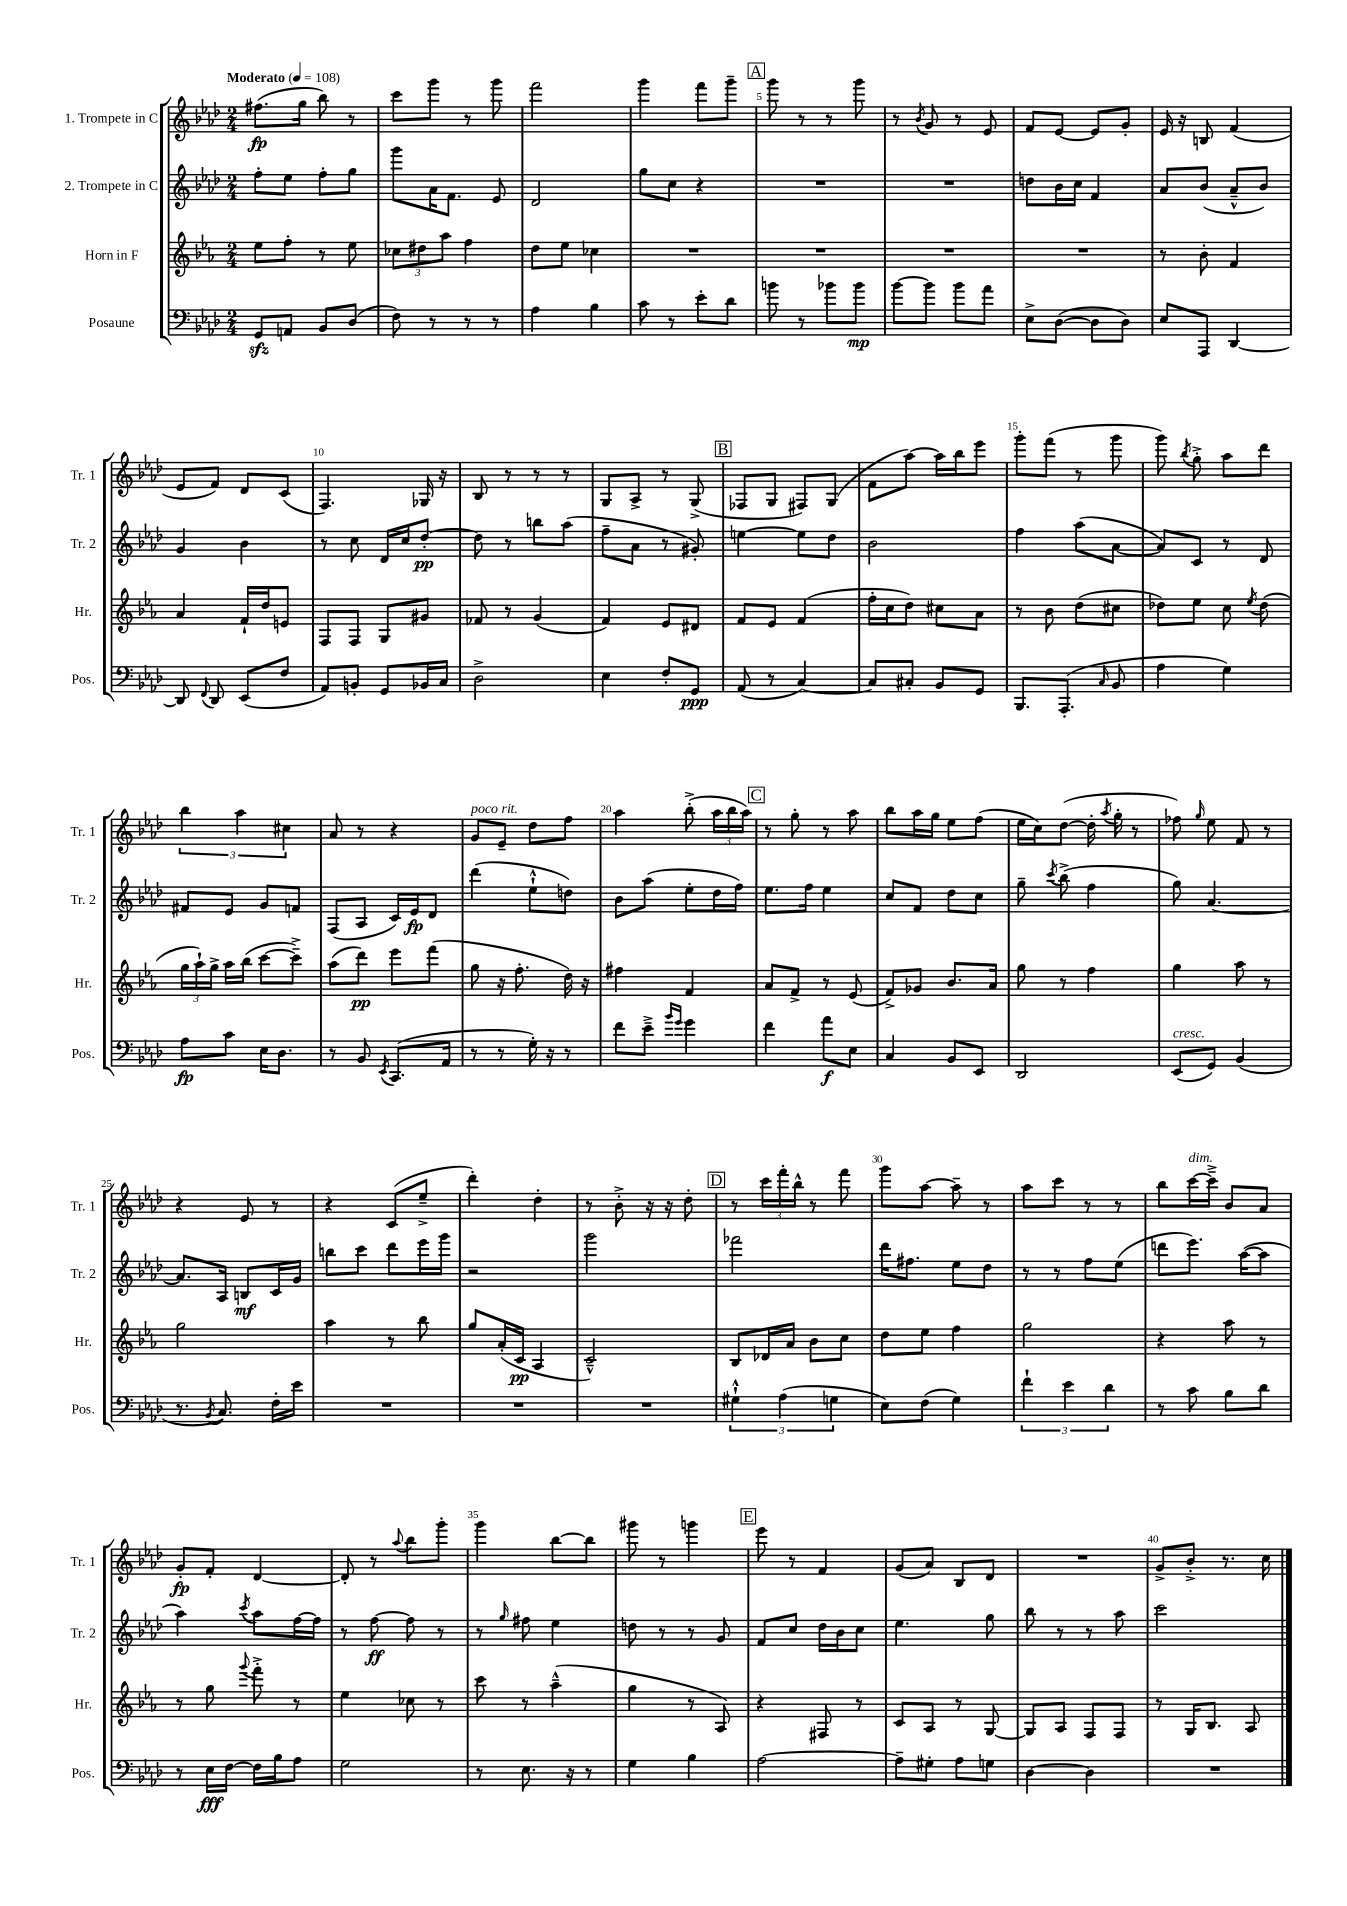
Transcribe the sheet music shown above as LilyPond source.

<<
\new StaffGroup <<
\new Staff = "s0" \with { instrumentName = "1. Trompete in C" shortInstrumentName = "Tr. 1" } {
    \clef treble \key aes \major \numericTimeSignature \time 2/4 \tempo "Moderato" 4 = 108
    \autoBeamOff fis''8.[\fp( g''16] bes''8) r8 |
    c'''8[ g'''8] r8 g'''8 |
    f'''2 |
    g'''4 f'''8[ g'''8]-- |
    \mark \markup { \box "A" } g'''8 r8 r8 g'''8 |
    r8 \acciaccatura { bes'8 } g'8 r8 ees'8 |
    f'8[ ees'8]~ ees'8[ g'8]-. |
    ees'16 r16 b8 f'4( |
    ees'8[ f'8]) des'8[ c'8]( |
    f4.) ges16 r16 |
    bes8 r8 r8 r8 |
    g8[ aes8]-> r8 g8->( |
    \mark \markup { \box "B" } fes8[ g8] fis8[) g8]( |
    f'8[ aes''8]~) aes''16[ bes''16 ees'''8] |
    g'''8[-. f'''8]( r8 g'''8 |
    g'''8) \acciaccatura { bes''8 } g''8-.-> aes''8[ des'''8] |
    \tuplet 3/2 { bes''4 aes''4 cis''4 } |
    aes'8 r8 r4 |
    g'8[^\markup { \italic "poco rit." } ees'8]-- des''8[ f''8] |
    aes''4 bes''8-.->( \tuplet 3/2 { aes''16[ bes''16 aes''16]) } |
    \mark \markup { \box "C" } r8 g''8-. r8 aes''8 |
    bes''8[ aes''16 g''16] ees''8[ f''8]( |
    ees''16[ c''16) des''8]~( des''16-. \acciaccatura { aes''8 } g''16-. r8 |
    fes''8) \grace { g''16 } ees''8 f'8 r8 |
    r4 ees'8 r8 |
    r4 c'8[( ees''8]---> |
    des'''4-.) des''4-. |
    r8 bes'8-.-> r16 r16 des''8-. |
    \mark \markup { \box "D" } r8 \tuplet 3/2 { c'''16[ f'''16-. bes''16]-^ } r8 f'''8 |
    g'''8[ aes''8]~ aes''8-- r8 |
    aes''8[ c'''8] r8 r8 |
    bes''8[ c'''16~^\markup { \italic "dim." } c'''16]---> bes'8[ aes'8] |
    g'8[-.\fp f'8]-. des'4~ |
    des'8-. r8 \appoggiatura { aes''8 } bes''8[ g'''8]-. |
    g'''4 bes''8[~ bes''8] |
    gis'''8 r8 g'''4 |
    \mark \markup { \box "E" } ees'''8 r8 f'4 |
    g'8[( aes'8]) bes8[ des'8] |
    R2 |
    g'8[-> bes'8]-.-> r8. c''16 \bar "|." |
}
\new Staff = "s1" \with { instrumentName = "2. Trompete in C" shortInstrumentName = "Tr. 2" } {
    \clef treble \key aes \major \numericTimeSignature \time 2/4
    \autoBeamOff f''8[-. ees''8] f''8[-. g''8] |
    g'''8[ aes'16 f'8.] ees'8 |
    des'2 |
    g''8[ c''8] r4 |
    \mark \markup { \box "A" } R2 |
    R2 |
    d''8[ bes'16 c''16] f'4 |
    aes'8[ bes'8]( aes'8[---^ bes'8]) |
    g'4 bes'4 |
    r8 c''8 des'16[ c''16 des''8]~-.\pp |
    des''8 r8 b''8[ aes''8]( |
    f''8[-- aes'8] r8 gis'8-.) |
    \mark \markup { \box "B" } e''4~ e''8[ des''8] |
    bes'2 |
    f''4 aes''8[( aes'8]~ |
    aes'8[) c'8] r8 des'8 |
    fis'8[ ees'8] g'8[ f'8] |
    f8[( aes8] c'16[) ees'16\fp des'8] |
    des'''4( ees''8[-!-^ d''8]) |
    bes'8[ aes''8]( ees''8[-. des''16 f''16]) |
    \mark \markup { \box "C" } ees''8.[ f''16] ees''4 |
    c''8[ f'8] des''8[ c''8] |
    g''8-- \acciaccatura { c'''8 } bes''8->( f''4 |
    g''8) aes'4.~ |
    aes'8.[ aes16] b8[\mf c'16 g'16] |
    b''8[ c'''8] des'''8[ ees'''16 g'''16] |
    r2 |
    g'''2 |
    \mark \markup { \box "D" } fes'''2 |
    des'''16[ fis''8.] ees''8[ des''8] |
    r8 r8 f''8[ ees''8]( |
    d'''8[ ees'''8.]) aes''16[~( aes''8] |
    aes''4) \acciaccatura { c'''8 } aes''8[ f''16~ f''16] |
    r8 f''8~\ff f''8 r8 |
    r8 \grace { g''16 } fis''8 ees''4 |
    d''8 r8 r8 g'8 |
    \mark \markup { \box "E" } f'8[ c''8] des''16[ bes'16 c''8] |
    ees''4. g''8 |
    bes''8 r8 r8 aes''8 |
    c'''2 \bar "|." |
}
\new Staff = "s2" \with { instrumentName = "Horn in F" shortInstrumentName = "Hr." } {
    \clef treble \key ees \major \numericTimeSignature \time 2/4
    \autoBeamOff ees''8[ f''8]-. r8 ees''8 |
    \tuplet 3/2 { ces''8[ dis''8 aes''8] } f''4 |
    d''8[ ees''8] ces''4 |
    R2 |
    \mark \markup { \box "A" } R2 |
    R2 |
    R2 |
    r8 bes'8-. f'4 |
    aes'4 f'16[-! d''16 e'8] |
    f8[ f8] g8[ gis'8] |
    fes'8 r8 g'4( |
    f'4) ees'8[ dis'8] |
    \mark \markup { \box "B" } f'8[ ees'8] f'4( |
    f''16[-. c''16 d''8]) cis''8[ aes'8] |
    r8 bes'8 d''8[( cis''8] |
    des''8[) ees''8] c''8 \acciaccatura { ees''8 } des''8( |
    \tuplet 3/2 { g''16[ aes''16-!) g''16]-> } aes''16[ bes''16]( c'''8[~ c'''8]--->) |
    aes''8[( d'''8]\pp) ees'''8[ f'''8]( |
    g''8 r16 f''8.-. d''16) r16 |
    fis''4 f'4 |
    \mark \markup { \box "C" } aes'8[ f'8]-> r8 ees'8( |
    f'8[->) ges'8] bes'8.[ aes'16] |
    g''8 r8 f''4 |
    g''4 aes''8 r8 |
    g''2 |
    aes''4 r8 bes''8 |
    g''8[ aes'16-.( c'16]\pp aes4 |
    c'2---^) |
    \mark \markup { \box "D" } bes8[ des'16 aes'16] bes'8[ c''8] |
    d''8[ ees''8] f''4 |
    g''2 |
    r4 aes''8 r8 |
    r8 g''8 \appoggiatura { g'''8 } f'''8-.-> r8 |
    ees''4 ces''8 r8 |
    c'''8 r8 aes''4---^( |
    g''4 r8 aes8) |
    \mark \markup { \box "E" } r4 fis8 r8 |
    c'8[ aes8] r8 g8~ |
    g8[ aes8] f8[ f8] |
    r8 g16[ bes8.] aes8 \bar "|." |
}
\new Staff = "s3" \with { instrumentName = "Posaune" shortInstrumentName = "Pos." } {
    \clef bass \key aes \major \numericTimeSignature \time 2/4
    \autoBeamOff g,8[\sfz a,8] bes,8[ des8]( |
    f8) r8 r8 r8 |
    aes4 bes4 |
    c'8 r8 ees'8[-. des'8] |
    \mark \markup { \box "A" } b'8 r8 bes'8[ bes'8]\mp |
    bes'8[~ bes'8] bes'8[ aes'8] |
    ees8[-> des8]~( des8[ des8]) |
    ees8[ aes,,8] des,4~ |
    des,8 \appoggiatura { f,8 } des,8 ees,8[( f8] |
    aes,8[) b,8]-. g,8[ bes,16 c16] |
    des2-> |
    ees4 f8[-. g,8]\ppp |
    \mark \markup { \box "B" } aes,8( r8 c4~) |
    c8[ cis8]-. bes,8[ g,8] |
    bes,,8.[ aes,,8.]-.( \grace { c16 } bes,8 |
    aes4 g4) |
    aes8[\fp c'8] ees16[ des8.] |
    r8 bes,8 \acciaccatura { ees,8 } c,8.[( aes,16] |
    r8 r8 g16-.) r16 r8 |
    f'8[ ees'8]---> \grace { bes'16[ g'16] } g'4 |
    \mark \markup { \box "C" } f'4 aes'8[\f ees8] |
    c4 bes,8[ ees,8] |
    des,2 |
    ees,8[^\markup { \italic "cresc." }( g,8]) bes,4( |
    r8. \acciaccatura { bes,8 } c8.) f16[-. ees'16] |
    R2 |
    R2 |
    R2 |
    \mark \markup { \box "D" } \tuplet 3/2 { gis4-!-^ aes4( g4 } |
    ees8[) f8]( g4) |
    \tuplet 3/2 { f'4-! ees'4 des'4 } |
    r8 c'8 bes8[ des'8] |
    r8 ees16[\fff f16]~ f16[ bes16 aes8] |
    g2 |
    r8 ees8. r16 r8 |
    g4 bes4 |
    \mark \markup { \box "E" } aes2~ |
    aes8[-- gis8]-. aes8[ g8] |
    des4~ des4 |
    R2 \bar "|." |
}
>>
>>
\layout { \context { \Score \override BarNumber.break-visibility = ##(#f #t #t) barNumberVisibility = #(every-nth-bar-number-visible 5) } }
